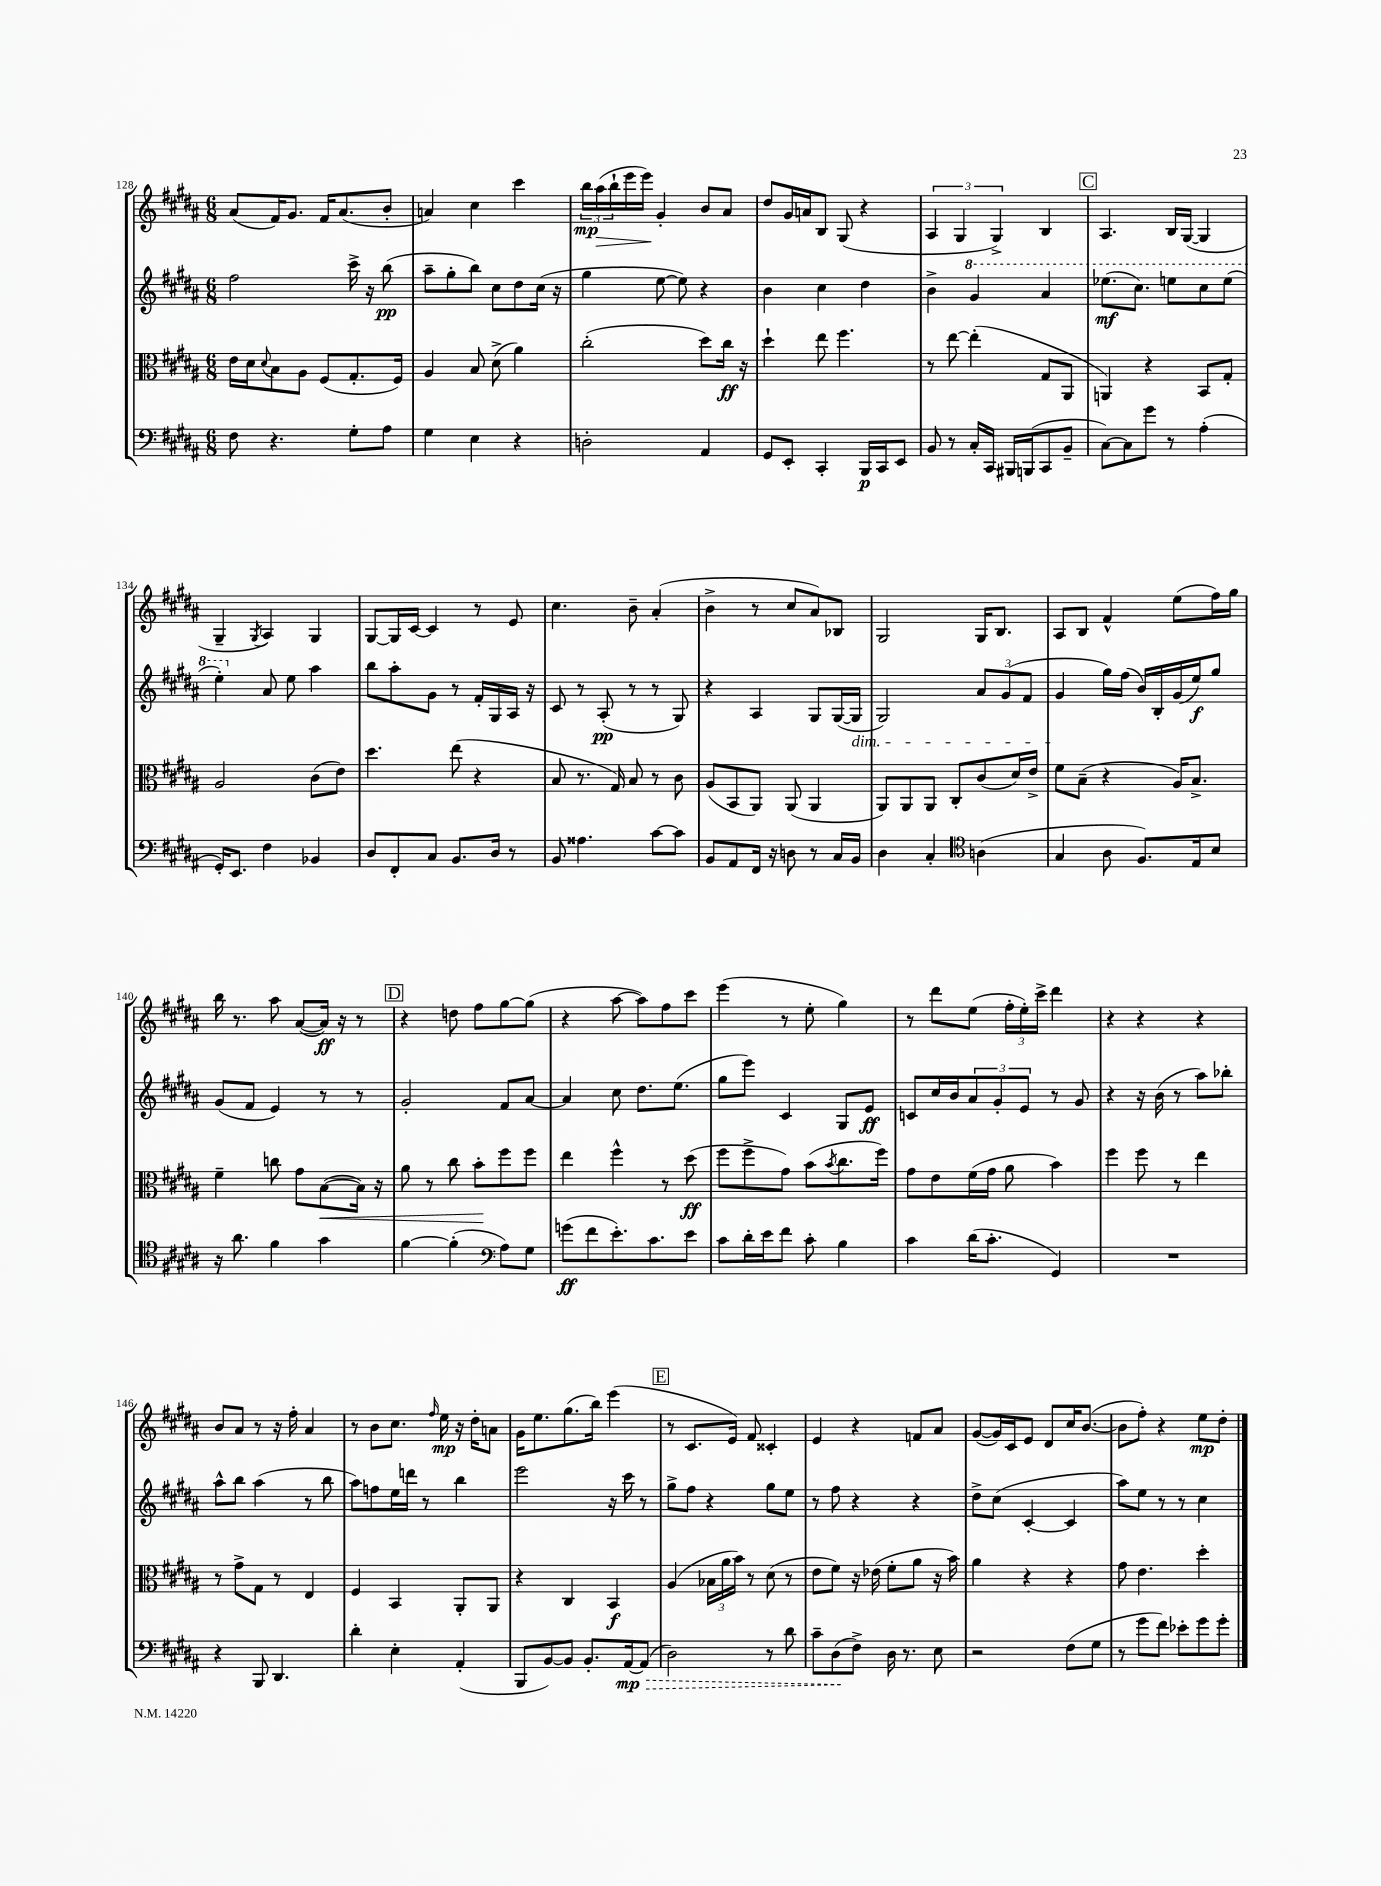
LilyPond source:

<<
\new StaffGroup <<
\new Staff = "s0" {
    \clef treble \key b \major \numericTimeSignature \time 6/8
    ais'8( fis'16) gis'8. fis'16 ais'8.( b'8-. |
    a'4) cis''4 cis'''4 |
    \tuplet 3/2 { b''16\mp ais''16\>( b''16-! } e'''16 e'''16\!) gis'4-. b'8 ais'8 |
    dis''8 gis'16 a'16 b8 gis8( r4 |
    \tuplet 3/2 { ais4 gis4 gis4->) } b4 |
    \mark \markup { \box "C" } ais4. b16 gis16~( gis4 |
    gis4-- \acciaccatura { gis8 } ais4) gis4 |
    gis8~ gis16 cis'16~ cis'4 r8 e'8 |
    cis''4. b'8-- ais'4-.( |
    b'4-> r8 cis''8 ais'8) bes8 |
    gis2 gis16 b8. |
    ais8 b8 fis'4-^ e''8( fis''16) gis''16 |
    b''16 r8. ais''8 ais'8~( ais'16\ff) r16 r8 |
    \mark \markup { \box "D" } r4 d''8 fis''8 gis''8~ gis''8( |
    r4 ais''8~ ais''8) fis''8 cis'''8 |
    e'''4( r8 e''8-. gis''4) |
    r8 dis'''8 e''8( \tuplet 3/2 { fis''16-. e''16-.) cis'''16-> } dis'''4 |
    r4 r4 r4 |
    b'8 ais'8 r8 r16 fis''16-. ais'4 |
    r8 b'8 cis''8. \grace { fis''16 } e''16\mp r16 dis''16-. a'8 |
    gis'16 e''8. gis''8.( b''16) e'''4( |
    \mark \markup { \box "E" } r8 cis'8. e'16) fis'8 cisis'4-. |
    e'4 r4 f'8 ais'8 |
    gis'8~( gis'16) cis'16 e'8 dis'8 cis''16 b'8.~( |
    b'8 fis''8-.) r4 e''8\mp dis''8-. \bar "|." |
}
\new Staff = "s1" {
    \clef treble \key b \major \numericTimeSignature \time 6/8
    fis''2 cis'''16-> r16 b''8\pp( |
    ais''8-- gis''8-. b''8) cis''8 dis''8 cis''16( r16 |
    gis''4 e''8~ e''8) r4 |
    b'4 cis''4 dis''4 |
    b'4-> \ottava #1 gis''4 ais''4 |
    \mark \markup { \box "C" } ees'''8.\mf( cis'''8.) e'''8 cis'''8 e'''8( |
    e'''4-.) \ottava #0 ais'8 e''8 ais''4 |
    b''8 ais''8-. gis'8 r8 fis'16-. gis16 ais16 r16 |
    cis'8 r8 ais8-.\pp( r8 r8 gis8) |
    r4 ais4 gis8 gis16~( gis16\dim |
    gis2) \tuplet 3/2 { ais'8 gis'8( fis'8 } |
    gis'4\! gis''16) fis''16( b'16) b16-. gis'16( e''16\f) gis''8 |
    gis'8( fis'8 e'4) r8 r8 |
    \mark \markup { \box "D" } gis'2-. fis'8 ais'8~ |
    ais'4 cis''8 dis''8. e''8.( |
    gis''8 e'''8) cis'4 gis8 e'8\ff |
    c'8 cis''16 b'16 \tuplet 3/2 { ais'8 gis'8-. e'8 } r8 gis'8 |
    r4 r16 b'16( r8 ais''8) bes''8-. |
    ais''8-^ b''8 ais''4( r8 b''8 |
    ais''8) f''8 e''16 d'''16 r8 b''4 |
    e'''2 r16 cis'''16 r8 |
    \mark \markup { \box "E" } gis''8-> fis''8 r4 gis''8 e''8 |
    r8 fis''8 r4 r4 |
    dis''8-> cis''8( cis'4~-. cis'4 |
    ais''8) e''8 r8 r8 cis''4 \bar "|." |
}
\new Staff = "s2" {
    \clef alto \key b \major \numericTimeSignature \time 6/8
    e'16 dis'16 \appoggiatura { dis'8 } b8 ais8 fis8( gis8.-. fis16) |
    ais4 b8 dis'8->( ais'4) |
    cis''2-.( dis''8) cis''16\ff r16 |
    dis''4-! e''8 fis''4. |
    r8 e''8~ e''4-.( gis8 ais,8 |
    \mark \markup { \box "C" } a,4) r4 b,8 gis8-. |
    ais2 cis'8( e'8) |
    dis''4. e''8( r4 |
    b8 r8. gis16) b8 r8 cis'8 |
    ais8( b,8 ais,8) ais,8( ais,4 |
    ais,8) ais,8 ais,8 cis8-. cis'8( dis'16) e'16-> |
    fis'8 b8--( r4 ais16) b8.-> |
    fis'4-- c''8 gis'8 b8~\<( b16) r16 |
    \mark \markup { \box "D" } ais'8 r8 cis''8 b'8-.\! fis''8 fis''8 |
    e''4 fis''4-^ r8 dis''8\ff( |
    fis''8 fis''8-> gis'8) b'8( \acciaccatura { b'8 } cis''8. fis''16) |
    gis'8 e'8 fis'16( gis'16 ais'8 b'4) |
    fis''4 fis''8 r8 e''4 |
    r8 gis'8-> gis8 r8 e4 |
    fis4 b,4 ais,8-. ais,8 |
    r4 cis4 b,4\f |
    \mark \markup { \box "E" } ais4( \tuplet 3/2 { bes16 ais'16 b'16) } r8 dis'8( r8 |
    e'8 fis'8) r16 ees'16( fis'8-. ais'8 r16 b'16) |
    ais'4 r4 r4 |
    gis'8 e'4. dis''4-. \bar "|." |
}
\new Staff = "s3" {
    \clef bass \key b \major \numericTimeSignature \time 6/8
    fis8 r4. gis8-. ais8 |
    gis4 e4 r4 |
    d2-. ais,4 |
    gis,8 e,8-. cis,4-. b,,16\p cis,16 e,8 |
    b,8 r8 cis16-. cis,16 bis,,16 b,,16( cis,8 b,8-- |
    \mark \markup { \box "C" } cis8~) cis8 gis'8 r8 ais4-.( |
    gis,16-.) e,8. fis4 bes,4 |
    dis8 fis,8-. cis8 b,8. dis16 r8 |
    b,8 aisis4. cis'8~ cis'8 |
    b,8 ais,8 fis,16 r16 d8 r8 cis16 b,16 |
    dis4 cis4-. \clef tenor a4( |
    gis4 ais8 fis8.) e16 b8 |
    r16 ais'8. fis'4 gis'4 |
    \mark \markup { \box "D" } fis'4~ fis'4-.( \clef bass ais8) gis8 |
    g'8\ff( fis'8 e'8.-.) cis'8. e'8 |
    cis'8 dis'16-. e'16 fis'8 cis'8-. b4 |
    cis'4 dis'16( cis'8.-. gis,4) |
    R2. |
    r4 b,,8 dis,4. |
    dis'4-. e4-. ais,4-.( |
    b,,8 b,8~) b,8 b,8.-. \once \override Hairpin.style = #'dashed-line ais,16~\mp\> ais,8( |
    \mark \markup { \box "E" } dis2) r8 dis'8 |
    cis'8-- dis8\!( fis8->) dis16 r8. e8 |
    r2 fis8( gis8 |
    r8 gis'8 fis'8) ees'8-. gis'8 gis'8-. \bar "|." |
}
>>
>>
\layout { \context { \Score currentBarNumber = #128 } }
